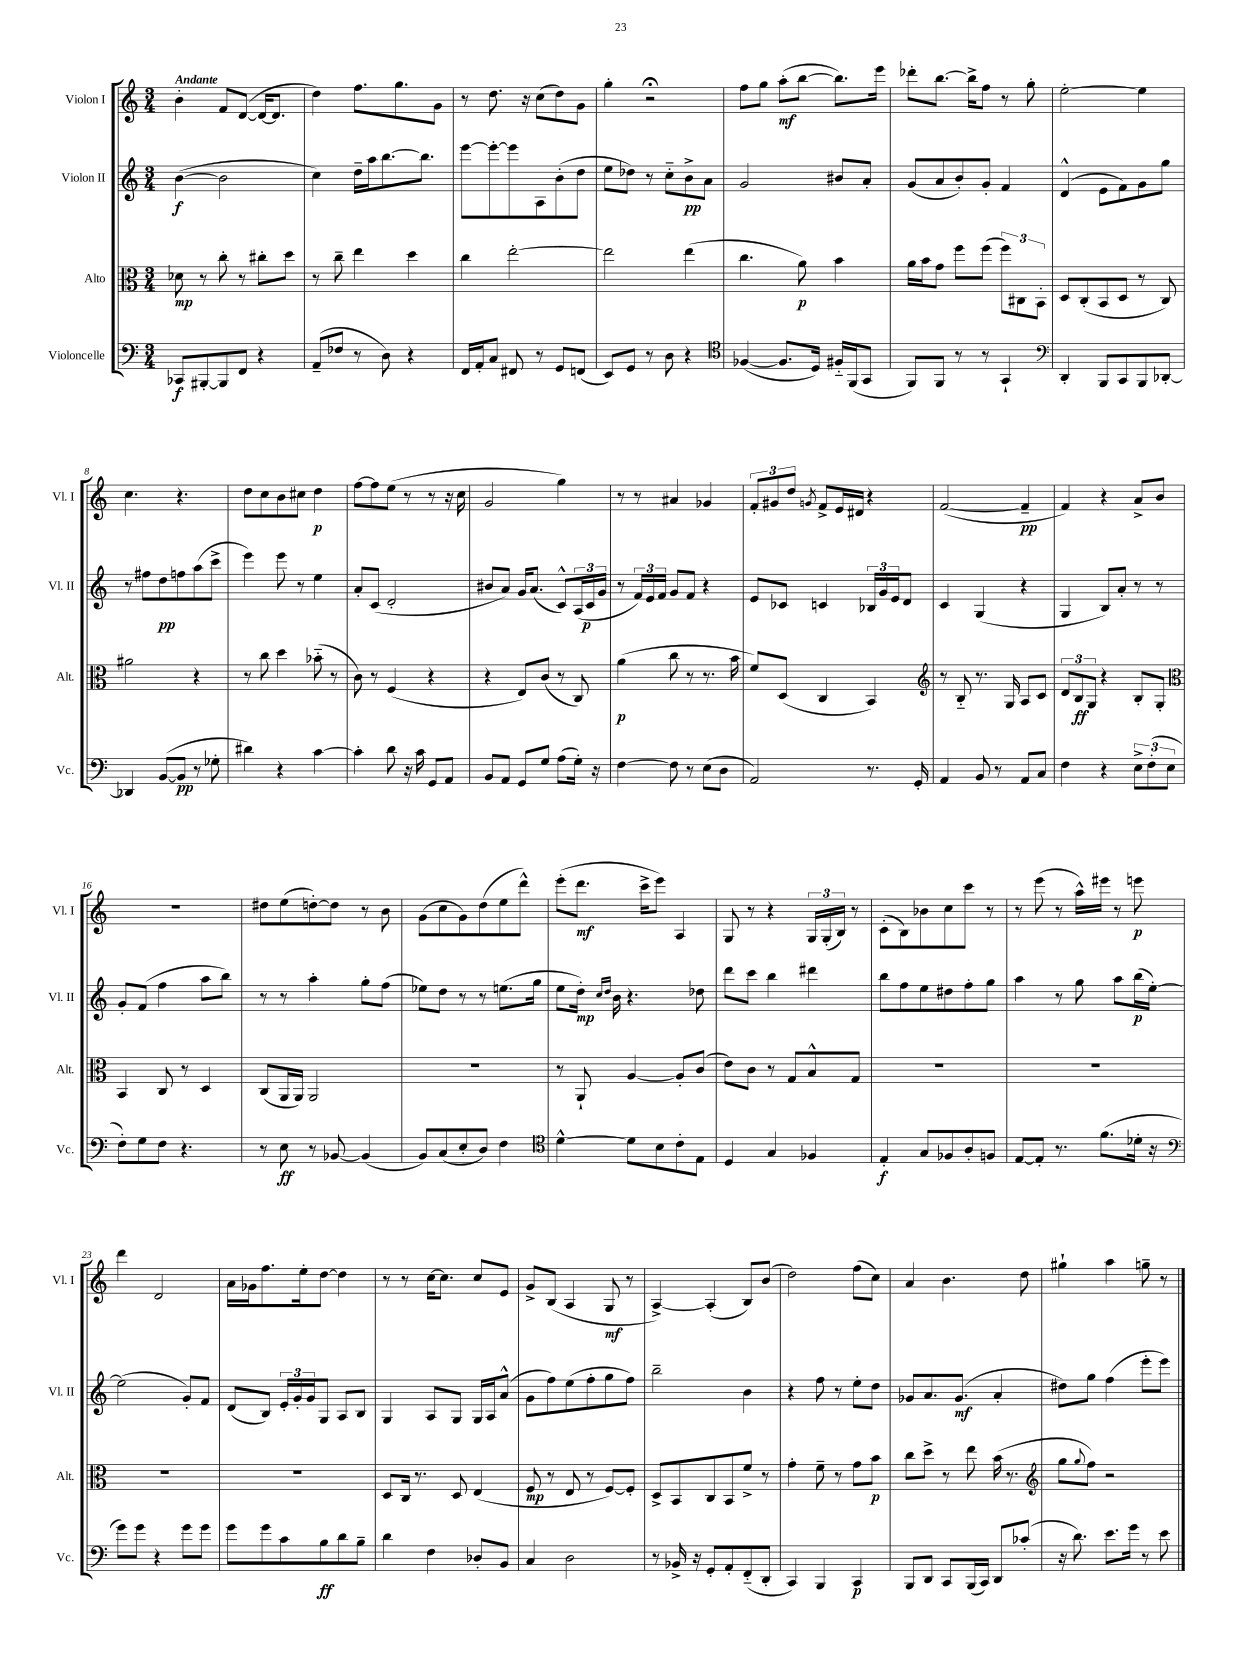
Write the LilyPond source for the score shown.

<<
\new StaffGroup <<
\new Staff = "s0" \with { instrumentName = "Violon I" shortInstrumentName = "Vl. I" } {
    \clef treble \key c \major \numericTimeSignature \time 3/4 \tempo "Andante"
    b'4-. f'8 d'8~( d'16~ d'8. |
    d''4) f''8. g''8. g'8 |
    r8 d''8. r16 c''8( d''8) g'8 |
    g''4-. r2\fermata |
    f''8 g''8 a''8-.\mf( b''8~ b''8.) e'''16 |
    des'''8-. b''8.~ b''16-> f''8 r8 g''8-. |
    e''2~-. e''4 |
    c''4. r4. |
    d''8 c''8 b'8 cis''8 d''4\p |
    f''8~ f''8 e''8( r8 r8 r16 c''16 |
    g'2 g''4) |
    r8 r8 ais'4 ges'4 |
    \tuplet 3/2 { f'8-. gis'8 d''8 } \acciaccatura { g'8 } f'8-> e'16 dis'16 r4 |
    f'2~( f'4--\pp |
    f'4) r4 a'8-> b'8 |
    R2. |
    dis''8 e''8( d''8~-.) d''8 r8 b'8 |
    g'8( c''8 g'8) d''8( e''8 d'''8-^) |
    e'''8-.( d'''8.\mf c'''16-> e'''8) a4 |
    g8 r8 r4 \tuplet 3/2 { g16 g16-.( b16) } r8 |
    c'8-.( b8) bes'8 c''8 c'''8 r8 |
    r8 e'''8( r8 a''16-^) eis'''16 r8 e'''8\p |
    d'''4 d'2 |
    a'16 ges'16 f''8. e''16-. d''8~ d''4 |
    r8 r8 c''16~ c''8. c''8 e'8 |
    g'8-> b8( a4 g8\mf r8 |
    a4~->) a4-.( b8) b'8( |
    d''2) f''8( c''8) |
    a'4 b'4. d''8 |
    gis''4-! a''4 g''8-- r8 \bar "|." |
}
\new Staff = "s1" \with { instrumentName = "Violon II" shortInstrumentName = "Vl. II" } {
    \clef treble \key c \major \numericTimeSignature \time 3/4
    b'4~\f( b'2 |
    c''4) d''16-- a''16 b''8.~ b''8. |
    e'''8~ e'''8~-. e'''8 a8 b'8-.( d''8 |
    e''8 des''8) r8 c''8-_ b'8->\pp a'8 |
    g'2 bis'8 a'8-. |
    g'8( a'8 b'8-.) g'8-. f'4 |
    d'4-^( e'8 f'8) g'8 g''8 |
    r8 fis''8 d''8\pp f''8 a''8( c'''8-> |
    e'''4) e'''8 r8 e''4 |
    a'8-. c'8( d'2-. |
    bis'8 a'8) g'16 a'8.( c'8-^) \tuplet 3/2 { a16( c'16\p g'16 } |
    r8 \tuplet 3/2 { f'16) e'16 f'16 } g'8 f'8 r4 |
    e'8 ces'8 c'4 \tuplet 3/2 { bes16 g'16 e'16 } d'8 |
    c'4 g4( r4 |
    g4 b8) a'8-. r8 r8 |
    g'8-. f'8( f''4 a''8 b''8) |
    r8 r8 a''4-. g''8-. f''8( |
    ees''8) d''8 r8 r8 e''8.( g''16 |
    e''8 d''16-.\mp) \grace { c''16 d''16 } b'16 r4. des''8 |
    d'''8 c'''8 b''4 dis'''4 |
    b''8 f''8 e''8 dis''8 f''8-. g''8 |
    a''4 r8 g''8 a''8 b''16\p( e''16~-.) |
    e''2( g'8-.) f'8 |
    d'8( b8) \tuplet 3/2 { e'16-. g'16-. g'16 } g8 a8 b8 |
    g4 a8 g8 g16 a16 a'8-^( |
    g'8 f''8) e''8( f''8-. g''8 f''8) |
    b''2-- b'4 |
    r4 f''8 r8 e''8-. d''8 |
    ges'8 a'8. ges'8.\mf( a'4-. |
    dis''8) g''8 f''4( e'''8-. e'''8) \bar "|." |
}
\new Staff = "s2" \with { instrumentName = "Alto" shortInstrumentName = "Alt." } {
    \clef alto \key c \major \numericTimeSignature \time 3/4
    des'8\mp r8 c''8-. r8 cis''8-. d''8 |
    r8 c''8-- e''4 d''4 |
    c''4 e''2~-. |
    e''2 e''4( |
    c''4. a'8\p) b'4 |
    a'16 b'16 g'8 f''8 f''8( \tuplet 3/2 { f''8) cis8 b,8-. } |
    d8 c8-.( b,8 d8 r8 c8) |
    ais'2 r4 |
    r8 c''8 d''4 bes'8-_( r8 |
    c'8) r8 f4( r4 |
    r4 e8) c'8( r8 c8) |
    a'4\p( c''8 r8 r8. b'16 |
    f'8) d8( c4 b,4) |
    \clef treble r8 b8-_ r8. g16 a8 c'8 |
    \tuplet 3/2 { d'8 b8\ff g8 } r4 b8-. g8-. |
    \clef alto b,4 c8 r8 d4 |
    c8( a,16 a,16) a,2 |
    R2. |
    r8 a,8-! a4~ a8-. c'8( |
    e'8) c'8 r8 g8 b8-^ g8 |
    R2. |
    R2. |
    R2. |
    R2. |
    d8 c16 r8. d8 e4( |
    f8\mp r8 e8 r8 f8~) f8-. |
    d8-> b,8 c8 b,8 f'8-> r8 |
    g'4-. f'8-- r8 g'8 b'8\p |
    c''8 d''8-> r8 e''8 b'16( r8. |
    \clef treble g''8 \appoggiatura { g''8 } f''8) r2 \bar "|." |
}
\new Staff = "s3" \with { instrumentName = "Violoncelle" shortInstrumentName = "Vc." } {
    \clef bass \key c \major \numericTimeSignature \time 3/4
    ces,8\f bis,,8~-. bis,,8 f,8 r4 |
    a,8--( fes8 r8 d8) r4 |
    f,16 a,16-. c8 fis,8 r8 g,8 f,8( |
    e,8) g,8 r8 d8 r4 |
    \clef tenor fes4~( fes8. d16) fis16-_ f,16( g,8 |
    f,8) f,8 r8 r8 g,4-! |
    \clef bass d,4-. b,,8 c,8 b,,8 des,8~-. |
    des,4 b,8~( b,8\pp r8 ges8-. |
    dis'4) r4 c'4~ |
    c'4-. d'8 r16 c'16 g,8 a,8 |
    b,8 a,8 g,8 g8 a8( g16-.) r16 |
    f4~ f8 r8 e8( d8 |
    a,2) r8. g,16-. |
    a,4 b,8 r8 a,8 c8 |
    f4 r4 \tuplet 3/2 { e8-> f8-.( e8 } |
    f8-.) g8 f8 r4. |
    r8 e8\ff r8 bes,8~ bes,4( |
    b,8) c8( e8-. d8) f4 |
    \clef tenor d'4~-^ d'8 b8 c'8-. e8 |
    d4 g4 fes4 |
    e4-.\f g8 fes8 a8-. f8 |
    e8~ e8-. r8. f'8.( des'16-. r16 |
    \clef bass g'8) g'8 r4 g'8 g'8 |
    g'8 g'8 c'8 b8\ff d'8 b8-- |
    d'4 f4 des8-. b,8 |
    c4 d2 |
    r8 bes,16-> r16 g,8-. a,8-. f,8-_( d,8-. |
    c,4) b,,4 c,4\p |
    b,,8 d,8 c,8 b,,16( c,16) d,8 ces'8-.( |
    r16 d'8.) e'8. g'16 r8 e'8 \bar "|." |
}
>>
>>
